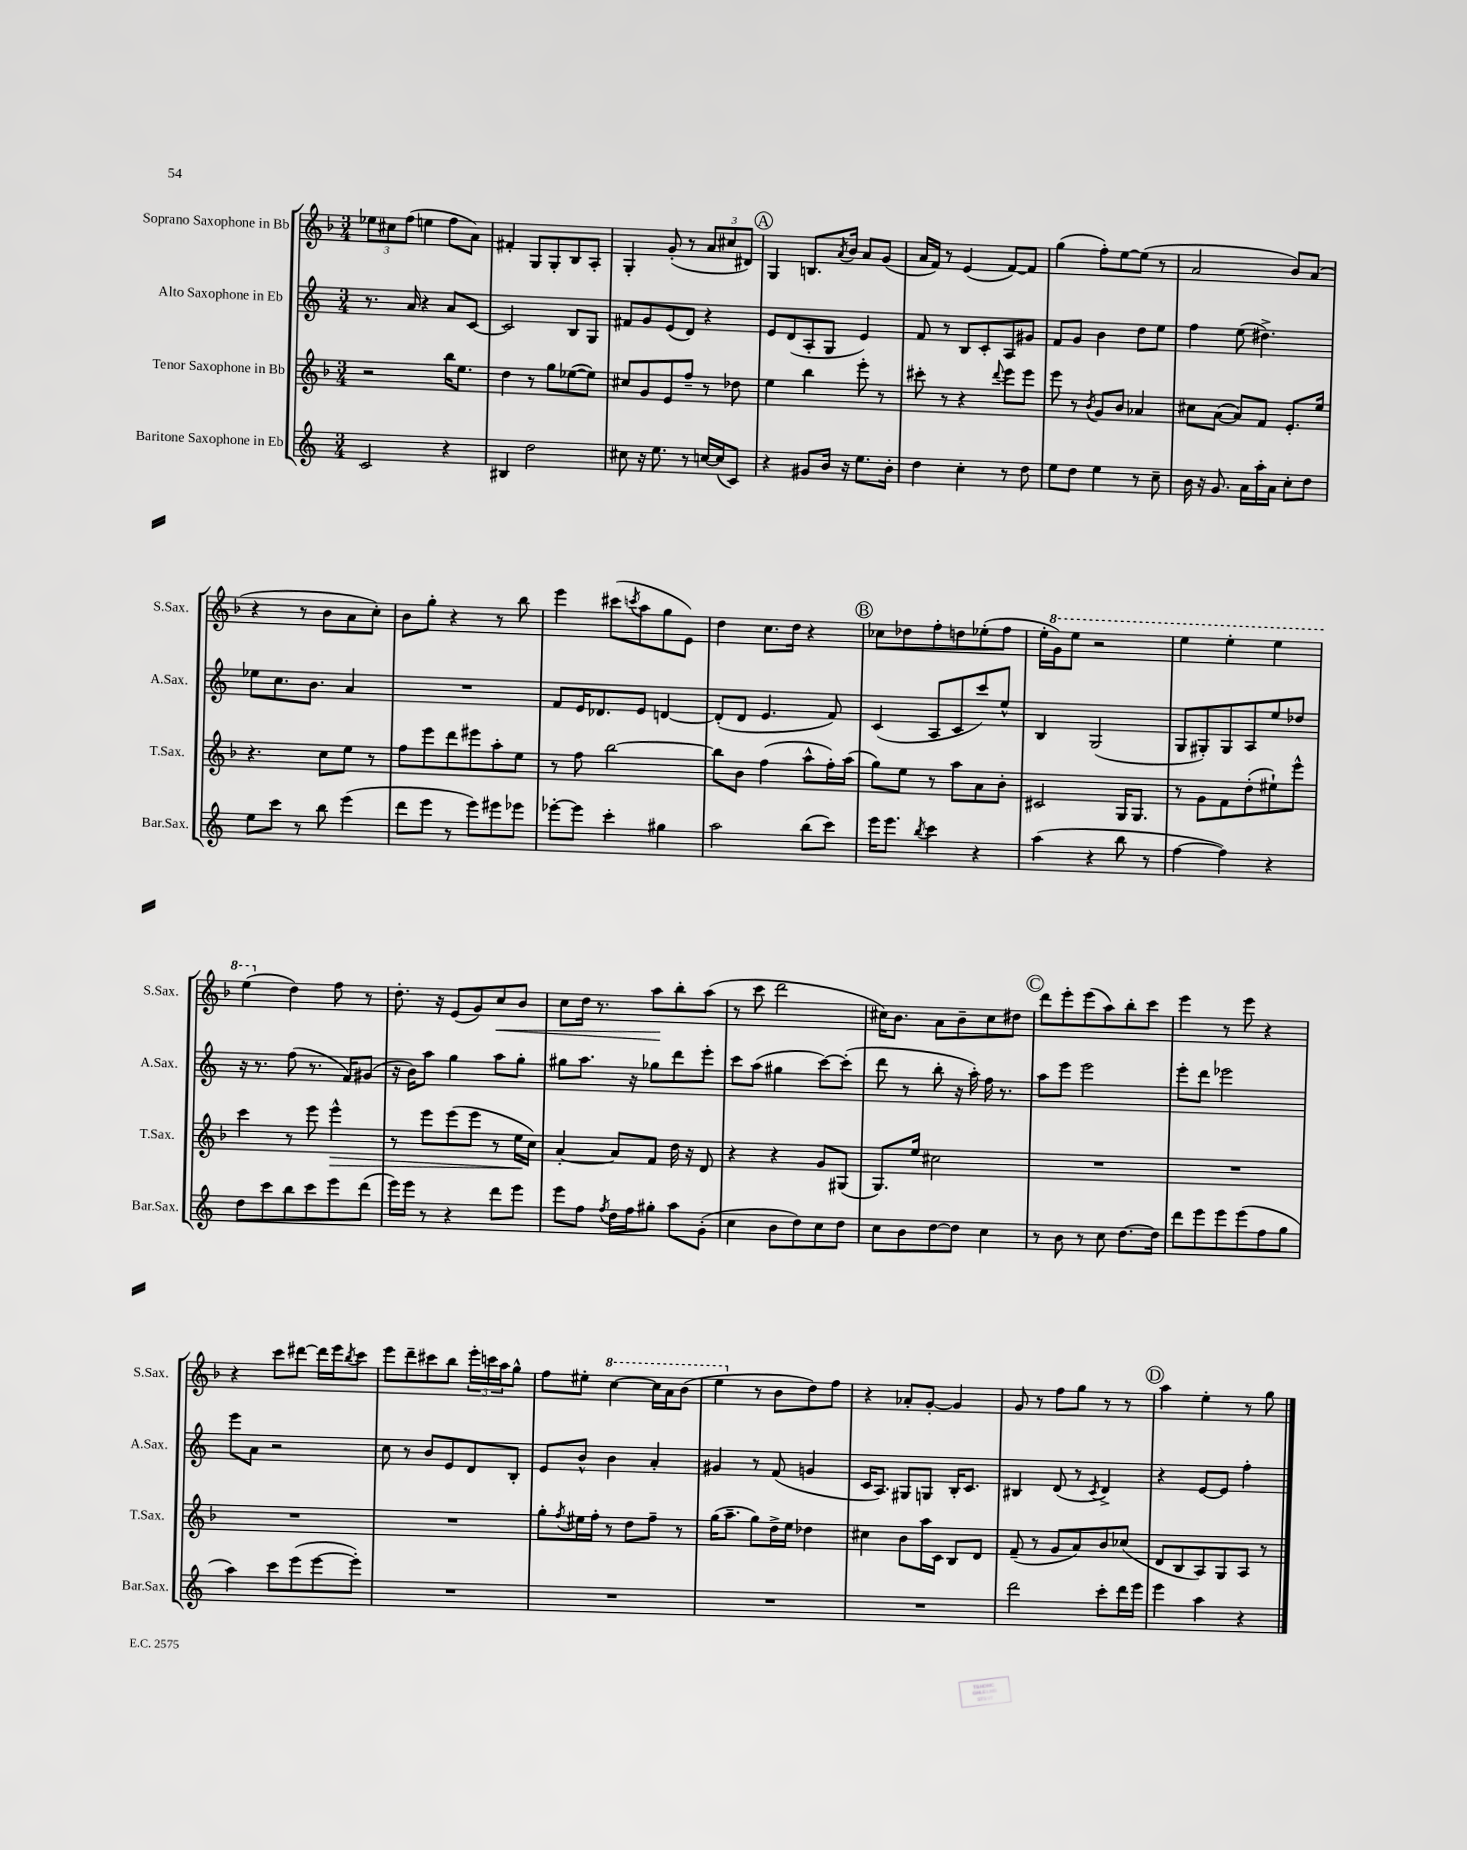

**kern	**kern	**kern	**kern
*staff4	*staff3	*staff2	*staff1
*clefG2	*clefG2	*clefG2	*clefG2
*k[]	*k[b-]	*k[]	*k[b-]
*M3/4	*M3/4	*M3/4	*M3/4
2c	2r	8.r	12ee-
.	.	.	12cc#
.	.	.	(12ff
.	.	16a	.
.	.	4r	4ee
4r	16bb-	8a	8ff
.	8.ee	.	.
.	.	[8c	8a)
=	=	=	=
4B#	4dd	2c]	4f#'
2dd	8r	.	8G
.	8gg	.	8G'
.	([8ee-	8B	8B-
.	8ee-])	8G	8A'
=	=	=	=
8cc#	8cc#	8f#	4G'
16r	8g	8g	.
8.ee	.	.	.
.	8e	(8e	(8g'
8r	8ff~	8d)	8r
[16cc	8r	4r	12a
(16cc]	.	.	.
.	.	.	12cc#
8c)	8dd-	.	.
.	.	.	12d#)
=	=	=	=
4r	4ee	8e	4G
.	.	(8d	.
8g#	4bb-	8A'	8.B
16b	.	8G	.
.	.	.	8qa
16r	.	.	16b-
8.ee	8eee'	4e)	8a
.	8r	.	(8g
16b'	.	.	.
=	=	=	=
4dd	8ccc#'	8f	16a
.	.	.	16f)
.	8r	8r	8r
4cc'	4r	8B	(4e
.	.	8c'	.
.	8qqddd	.	.
8r	8eee	8A	[8f)
8dd	8eee	8g#	8f]
=	=	=	=
8ee	8eee	8f	(4gg
8dd	8r	8g	.
.	8qb-	.	.
4ee	8g	4b	8ff')
.	8b-	.	[8ee
8r	4a-	8dd	(8ee]
8cc~	.	8ee	8r
=	=	=	=
16b	8cc#	4ff	2a
16r	.	.	.
8.g	([8a	.	.
.	8a])	(8ee	.
16a	.	.	.
16aa'	8f	4.dd#^)	.
16a	.	.	.
8cc'	8.e'	.	8b-)
8dd	.	.	(8a
.	16ee	.	.
=	=	=	=
8ee	4.r	8ee-	4r
8ccc	.	8.cc	.
8r	.	.	8r
.	.	8.b	.
8bb	8cc	.	8b-
(4eee	8ee	4a	8a
.	8r	.	8cc')
=	=	=	=
8ddd	8ff	2.r	8b-
8eee	8eee	.	8gg'
8r	8ddd	.	4r
8eee)	8eee#	.	.
8eee#	8aa'	.	8r
8eee-	8ee	.	8bb-
=	=	=	=
[8eee-'	8r	8f	4eee
8eee-]	8ff	16e	.
.	.	8.d-	.
4ccc'	[2bb-	.	(8ccc#
.	.	.	8qccc
.	.	8e	8aa
4gg#	.	[4d	8gg
.	.	.	8e)
=	=	=	=
2aa	8bb-]	(8d']	4dd
.	8b-	8d	.
.	(4ff	4.e	8.cc
.	.	.	16dd
(8bb	8aa^^	.	4r
8ccc)	16ff')	8f)	.
.	(16aa	.	.
=	=	=	=
16eee	8gg)	(4c	8cc-
8.eee	.	.	.
.	8ee	.	8dd-
8qbb	.	.	.
4ccc	8r	8A	8ff'
.	8aa	8c	8dd
4r	8a	8ccc)	(8ee-'
.	8b-'	8ee^^	8ff
=	=	=	=
(4aa	2c#	4B	16ee'
.	.	.	16gg)
.	.	.	8eee
4r	.	(2G	2r
8bb	16G	.	.
.	8.G	.	.
8r	.	.	.
=	=	=	=
[4ff	8r	8G	4eee
.	8g	8G#')	.
4ff])	8f	8G#	4eee'
.	(8dd'	8A	.
4r	8ee#`)	8ee	4eee
.	8eee^^	8dd-	.
=	=	=	=
8dd	4ccc	16r	(4eee
.	.	8.r	.
8ccc	.	.	.
8bb	8r	(8ff	4dd)
8ccc	8eee	8.r	.
8eee	4eee^^	.	8ff
.	.	16f)	.
(8ddd	.	(8g#	8r
=	=	=	=
16eee)	8r	16r	8.dd'
16eee	.	16b)	.
8r	8eee	8aa	.
.	.	.	16r
4r	(8eee	4gg	(8e
.	8eee	.	8g)
8ddd	8r	8aa	8cc
8eee	16ee	8gg'	8b-
.	16cc)	.	.
=	=	=	=
8eee	[4a'	8gg#	8cc
8ff	.	8.aa	16dd
.	.	.	8.r
8qff	.	.	.
16dd	8a]	.	.
16ff	.	16r	.
8gg#'	8f	8gg-	8aa
8aa	16dd	8ddd	8bb-'
.	16r	.	.
(8g'	8d	8eee'	(8aa
=	=	=	=
4cc	4r	8ccc	8r
.	.	(8aa	8ccc
8b	4r	4gg#	2ddd
8dd)	.	.	.
8cc	8g	[8ccc)	.
8dd	(8G#	(8ccc']	.
=	=	=	=
8cc	8.G)	8ddd	16cc#)
.	.	.	8.b-
8b	.	8r	.
.	16ee	.	.
[8dd	2cc#	8bb'	8a
8dd]	.	16r	8b-~
.	.	16aa')	.
4cc	.	16ff	8cc#
.	.	8.r	.
.	.	.	8dd#
=	=	=	=
8r	2.r	8aa	8ddd
8b	.	8eee	8eee'
8r	.	2eee	(8eee
8cc	.	.	8aa)
[8.dd	.	.	8bb-'
.	.	.	8ccc
16dd]	.	.	.
=	=	=	=
8ddd	2.r	8eee'	4eee
8eee	.	8ddd	.
8eee	.	2eee-	8r
(8eee	.	.	8eee
8ff	.	.	4r
8gg	.	.	.
=	=	=	=
4aa)	2.r	8eee	4r
.	.	8a	.
8ccc	.	2r	8ccc
(8eee	.	.	[8ddd#
[8eee	.	.	16ddd#]
.	.	.	16eee
.	.	.	8qbb-
8eee'])	.	.	8ccc
=	=	=	=
2.r	2.r	8cc	8eee
.	.	8r	8ddd~
.	.	8b	8ccc#
.	.	8e	8bb-
.	.	8d	24eee'
.	.	.	24ccc
.	.	.	24aa
.	.	8B'	8gg^^
=	=	=	=
2.r	8gg'	8e	8ff
.	8qff	.	.
.	16ee#	8b^^	8ee#'
.	16ff'	.	.
.	8r	4b	[4ccc
.	8dd	.	.
.	8ff~	4a'	16ccc]
.	.	.	16aa
.	8r	.	(8bb-
=	=	=	=
2.r	(16gg	4g#	4eee
.	8.aa~	.	.
.	8gg)	8r	8r
.	16dd^	(8f	8b-
.	16ee	.	.
.	4dd-	4g	8dd)
.	.	.	8ff
=	=	=	=
2.r	4cc#	16c	4r
.	.	8.A)	.
.	8b-	8G#	8a-'
.	16aa	8G	[8g'
.	16c	.	.
.	8B-	16B'	4g]
.	.	8.c	.
.	8d	.	.
=	=	=	=
2ddd	(8f~	4B#	8g
.	8r	.	8r
.	8g	(8d	8ff
.	8a)	8r	8gg
.	.	8qc	.
8ccc'	8b-	4d^)	8r
16ddd	(8cc-	.	8r
16eee	.	.	.
=	=	=	=
4eee	8d	4r	4aa
.	8B-	.	.
4aa	8A)	[8e	4ee'
.	8G	8e]	.
4r	8A	4ff'	8r
.	8r	.	8gg
==	==	==	==
*-	*-	*-	*-
